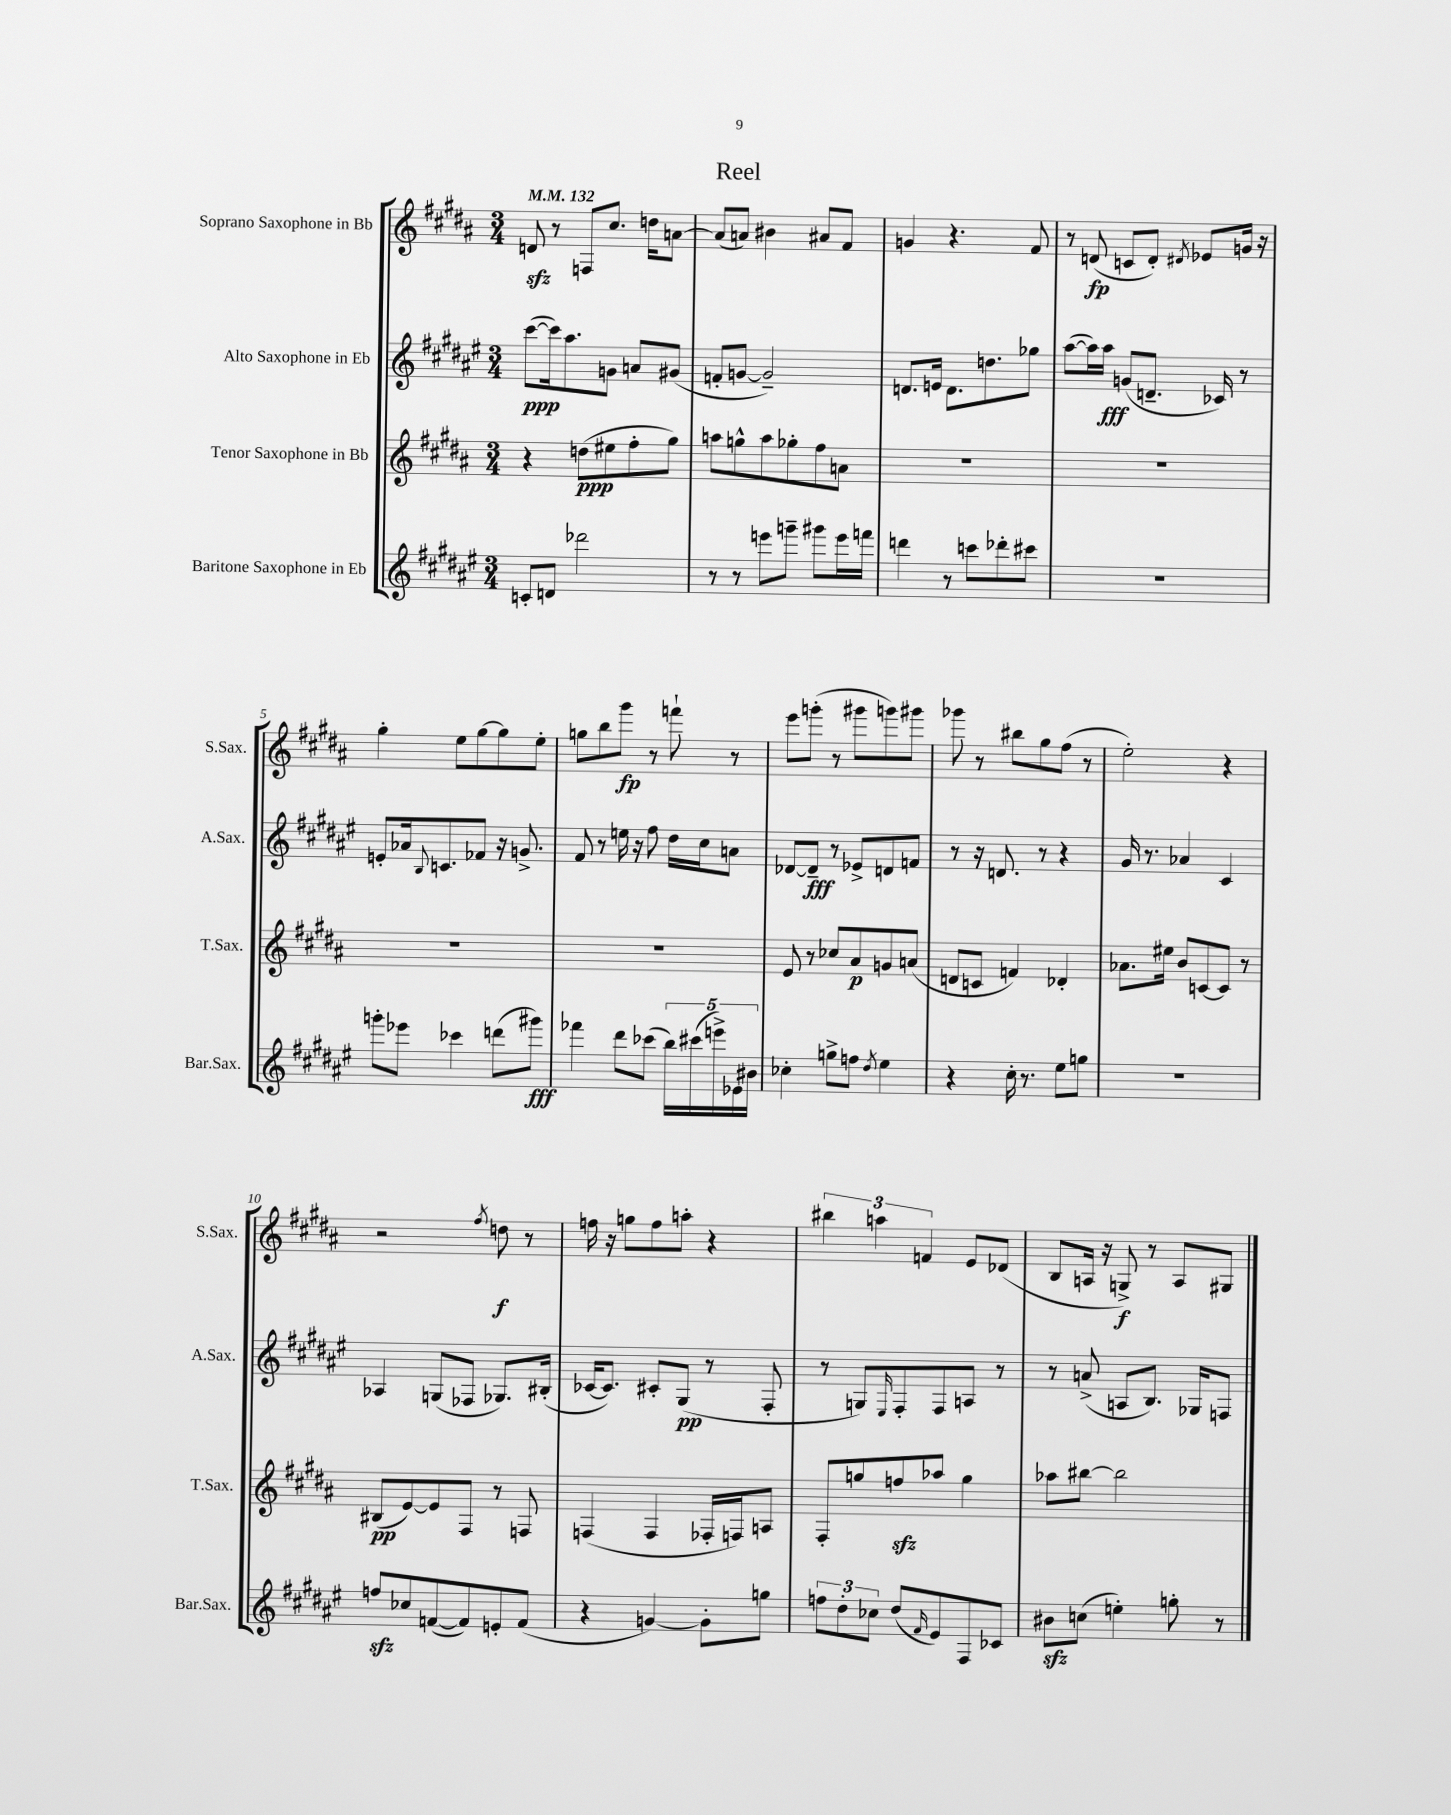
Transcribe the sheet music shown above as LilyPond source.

\header { title = "Reel" }
<<
\new StaffGroup <<
\new Staff = "s0" \with { instrumentName = "Soprano Saxophone in Bb" shortInstrumentName = "S.Sax." } {
    \clef treble \key b \major \numericTimeSignature \time 3/4 \tempo 4 = 132
    d'8\sfz r8 f8 cis''8. d''16 a'8~ |
    a'8( a'8) bis'4 ais'8 fis'8 |
    g'4 r4. fis'8 |
    r8 d'8\fp( c'8 d'8-.) \acciaccatura { dis'8 } ees'8 g'16 r16 |
    gis''4-. e''8 gis''8~ gis''8 e''8-. |
    g''8 b''8 gis'''8\fp r8 f'''8-! r8 |
    e'''8 g'''8-.( r8 gis'''8 g'''8) gis'''8 |
    ges'''8 r8 bis''8 gis''8 fis''8( r8 |
    e''2-.) r4 |
    r2 \acciaccatura { fis''8 } d''8\f r8 |
    f''16 r16 g''8 f''8 a''8-. r4 |
    \tuplet 3/2 { bis''4 a''4 f'4 } e'8 des'8( |
    b8 a16 r16 g8->\f) r8 a8 gis8 \bar "|." |
}
\new Staff = "s1" \with { instrumentName = "Alto Saxophone in Eb" shortInstrumentName = "A.Sax." } {
    \clef treble \key fis \major \numericTimeSignature \time 3/4
    cis'''8~\ppp( cis'''16) ais''8. g'8 a'8 gis'8( |
    f'8-. g'8~ g'2--) |
    d'8. e'16 d'8. d''8. ges''8 |
    ais''8~( ais''16) ais''16\fff g'8( d'8.-- ces'16) r8 |
    e'8-. aes'16 \appoggiatura { b8 } c'8. fes'8 r16 g'8.-> |
    fis'8 r8 e''16 r16 fis''8 dis''16 cis''16 a'8 |
    des'8~ des'8--\fff r8 ees'8-> d'8 f'8 |
    r8 r16 d'8. r8 r4 |
    gis'16 r8. aes'4 cis'4 |
    aes4 g8( fes8 ges8.) bis16-.( |
    ces'16~ ces'8.) cis'8-. gis8\pp( r8 fis8-. |
    r8 g8) \grace { eis16 } fis8-. fis8 a8 r8 |
    r8 a'8->( a8 b8.) ges16 f8 \bar "|." |
}
\new Staff = "s2" \with { instrumentName = "Tenor Saxophone in Bb" shortInstrumentName = "T.Sax." } {
    \clef treble \key b \major \numericTimeSignature \time 3/4
    r4 d''8\ppp( eis''8 fis''8-. gis''8) |
    a''8 g''8-^ a''8 ges''8-. fis''8 a'8 |
    R2. |
    R2. |
    R2. |
    R2. |
    e'8 r8 ces''8 ais'8\p g'8 a'8( |
    d'8 c'8 f'4) des'4-. |
    aes'8. eis''16 b'8 c'8~ c'8 r8 |
    bis8\pp( e'8~) e'8 fis8 r8 f8 |
    f4( f4 fes16-. f16) a8 |
    fis8-. g''8 f''8\sfz aes''8 g''4 |
    aes''8 bis''8~ bis''2 \bar "|." |
}
\new Staff = "s3" \with { instrumentName = "Baritone Saxophone in Eb" shortInstrumentName = "Bar.Sax." } {
    \clef treble \key fis \major \numericTimeSignature \time 3/4
    c'8-. d'8 des'''2 |
    r8 r8 e'''8 g'''8-- gis'''8 e'''16 f'''16 |
    d'''4 r8 c'''8 des'''8-. cis'''8 |
    R2. |
    g'''8-. ees'''8 ces'''4 d'''8( gis'''8\fff) |
    fes'''4 dis'''8 ces'''8( \tuplet 5/4 { b''16) cis'''16( e'''16->) ees'16 bis'16 } |
    ces''4-. g''8-> f''8 \acciaccatura { dis''8 } eis''4 |
    r4 cis''16-. r8. eis''8 g''8 |
    R2. |
    f''8\sfz ces''8 f'8~( f'8) e'8-. f'8( |
    r4 g'4~) g'8-. g''8 |
    \tuplet 3/2 { f''8 dis''8-. ces''8 } dis''8( \grace { fis'16 } eis'8) fis8 ces'8 |
    bis'8\sfz c''8( e''4-.) g''8-. r8 \bar "|." |
}
>>
>>
